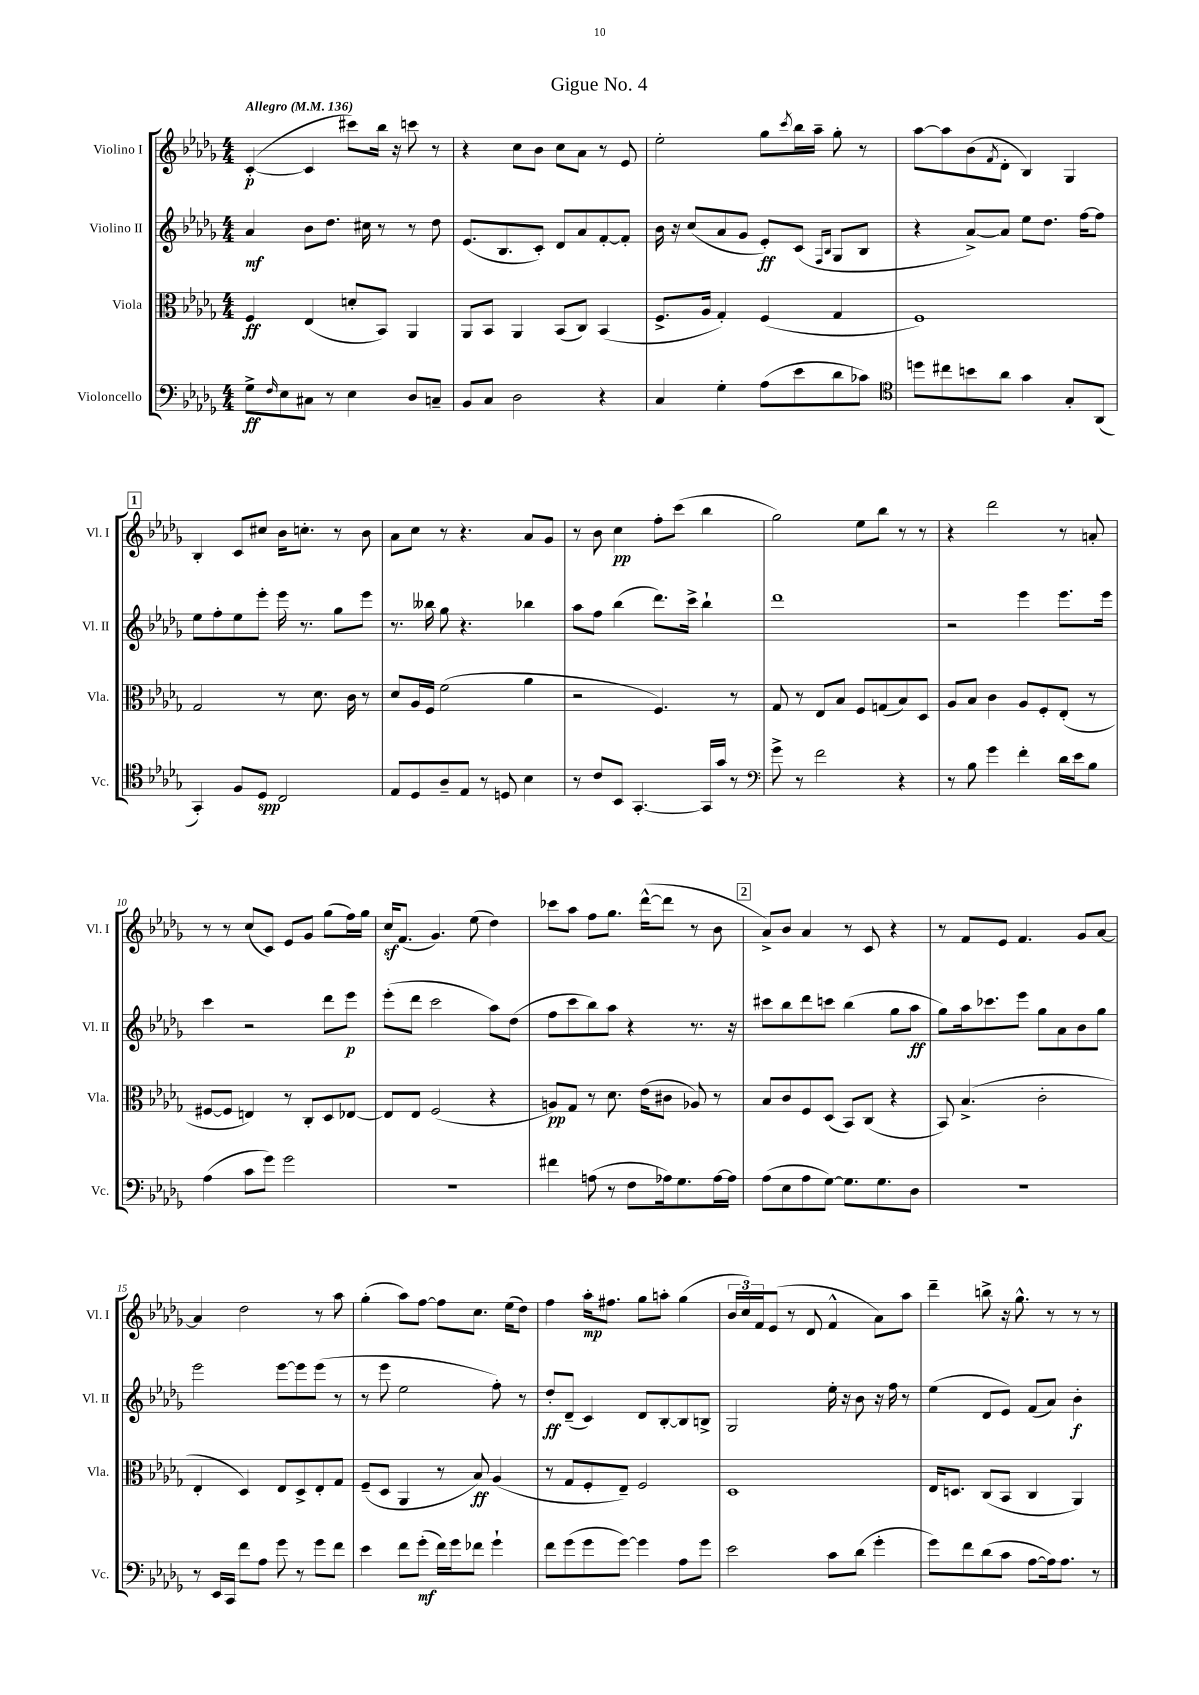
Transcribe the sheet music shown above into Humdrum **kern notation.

**kern	**dynam	**kern	**dynam	**kern	**dynam	**kern	**dynam
*part4	*part4	*part3	*part3	*part2	*part2	*part1	*part1
*staff4	*staff4	*staff3	*staff3	*staff2	*staff2	*staff1	*staff1
*I"Violoncello	*	*I"Viola	*	*I"Violino II	*	*I"Violino I	*
*I'Vc.	*	*I'Vla.	*	*I'Vl. II	*	*I'Vl. I	*
*clefF4	*	*clefC3	*	*clefG2	*	*clefG2	*
*k[b-e-a-d-g-]	*	*k[b-e-a-d-g-]	*	*k[b-e-a-d-g-]	*	*k[b-e-a-d-g-]	*
*M4/4	*	*M4/4	*	*M4/4	*	*M4/4	*
*MM136	*	*MM136	*	*MM136	*	*MM136	*
=1	=1	=1	=1	=1	=1	=1	=1
!	!	!	!	!	!	!LO:TX:a:B:t=Allegro	!
8G-^\L	ff	4F/	ff	4a-/	mf	([4c'/	p
16qqF/	.	.	.	.	.	.	.
8E-\	.	.	.	.	.	.	.
8C#X\J	.	(4E-/	.	8b-\L	.	4c/]	.
8r	.	.	.	8.dd-\J	.	.	.
4E-\	.	8dn'/L	.	.	.	8ccc#X\L)	.
.	.	.	.	16cc#X\	.	.	.
.	.	8BB-/J)	.	8r	.	16bb-\Jk	.
.	.	.	.	.	.	16r	.
8D-/L	.	4AA-/	.	8r	.	8cccn\	.
8Cn~/J	.	.	.	8dd-\	.	8r	.
=2	=2	=2	=2	=2	=2	=2	=2
8BB-/L	.	8AA-/L	.	(8.e-/L	.	4r	.
8C/J	.	8BB-/J	.	.	.	.	.
.	.	.	.	8.B-/	.	.	.
2D-\	.	4AA-/	.	.	.	8cc\L	.
.	.	.	.	8c'/J)	.	8b-\J	.
.	.	(8BB-/L	.	8d-/L	.	8cc\L	.
.	.	8C/J)	.	8a-/	.	8a-\J	.
4r	.	(4BB-/	.	[8f'/	.	8r	.
.	.	.	.	8f'/J]	.	8e-/	.
=3	=3	=3	=3	=3	=3	=3	=3
4C/	.	8.F^/L	.	16b-\	.	2ee-'\	.
.	.	.	.	16r	.	.	.
.	.	.	.	(8cc/L	.	.	.
.	.	16A-/Jk	.	.	.	.	.
4G-'\	.	4G-'/)	.	8a-/	.	.	.
.	.	.	.	8g-/J	.	.	.
(8A-\L	.	(4F/	.	8e-'/L)	ff	8gg-\L	.
.	.	.	.	.	.	8qccc/	.
8e-\	.	.	.	(8c/J	.	16bb-\L	.
.	.	.	.	.	.	16aa-~\JJ	.
.	.	.	.	16qqF/LL	.	.	.
.	.	.	.	16qqB-/JJ	.	.	.
8d-\	.	4G-/	.	8G-/L	.	8gg-'\	.
8c-X\J)	.	.	.	8B-/J	.	8r	.
=4	=4	=4	=4	=4	=4	=4	=4
*clefC4	*	*	*	*	*	*	*
8ddn\L	.	1F)	.	4r	.	[8aa-\L	.
8cc#X\	.	.	.	.	.	8aa-\]	.
8bn\	.	.	.	[8a-^/L)	.	(8b-\	.
.	.	.	.	.	.	8qf/	.
8a-\J	.	.	.	8a-/J]	.	8d-'\J	.
4g-\	.	.	.	8ee-\L	.	4B-/)	.
.	.	.	.	8.dd-\J	.	.	.
8G-'/L	.	.	.	.	.	4G-/	.
.	.	.	.	[16ff\KL	.	.	.
(8AA-/J	.	.	.	8ff\J]	.	.	.
!!LO:LB:g=z
!!LO:REH:place=s1:t=1
=5	=5	=5	=5	=5	=5	=5	=5
4GG-'/)	.	2G-/	.	8ee-\L	.	4B-'/	.
.	.	.	.	8ff'\	.	.	.
8F/L	.	.	.	8ee-\	.	8c/L	.
8D-/J	spp	.	.	8eee-'\J	.	8cc#X/J	.
2C/	.	8r	.	16eee-\	.	16b-\KL	.
.	.	.	.	8.r	.	8.ccn'\J	.
.	.	8.d-\	.	.	.	.	.
.	.	.	.	8gg-\L	.	8r	.
.	.	16c\	.	.	.	.	.
.	.	8r	.	8eee-\J	.	8b-\	.
=6	=6	=6	=6	=6	=6	=6	=6
8E-/L	.	8d-/L	.	8.r	.	8a-\L	.
8D-/	.	16A-/L	.	.	.	8cc\J	.
.	.	16F/JJ	.	16bb--X\	.	.	.
8A-~/	.	(2f\	.	8gg-\	.	8r	.
8E-/J	.	.	.	4.r	.	4.r	.
8r	.	.	.	.	.	.	.
8Dn/	.	.	.	.	.	.	.
4B-\	.	4a-\	.	4bb-X\	.	8a-/L	.
.	.	.	.	.	.	8g-/J	.
=7	=7	=7	=7	=7	=7	=7	=7
8r	.	2r	.	8aa-\L	.	8r	.
8c/L	.	.	.	8ff\J	.	8b-\	.
8BB-/J	.	.	.	(4bb-\	.	4cc\	pp
[4.GG-'/	.	.	.	.	.	.	.
.	.	4.F/)	.	8.ddd-\L)	.	8ff'\L	.
.	.	.	.	.	.	(8ccc\J	.
.	.	.	.	16ccc^\Jk	.	.	.
16GG-/LL]	.	.	.	4bb-`\	.	4bb-\	.
16g-/JJ	.	.	.	.	.	.	.
8r	.	8r	.	.	.	.	.
=8	=8	=8	=8	=8	=8	=8	=8
*clefF4	*	*	*	*	*	*	*
8g-^\	.	8G-/	.	1ddd-	.	2gg-\)	.
8r	.	8r	.	.	.	.	.
2f\	.	8E-/L	.	.	.	.	.
.	.	8B-/J	.	.	.	.	.
.	.	8F/L	.	.	.	8ee-\L	.
.	.	(8Gn/	.	.	.	8bb-\J	.
4r	.	8B-/)	.	.	.	8r	.
.	.	8D-/J	.	.	.	8r	.
=9	=9	=9	=9	=9	=9	=9	=9
8r	.	8A-/L	.	2r	.	4r	.
8B-\	.	8B-/J	.	.	.	.	.
4g-\	.	4c\	.	.	.	2ddd-\	.
4f'\	.	8A-/L	.	4eee-\	.	.	.
.	.	8F'/	.	.	.	.	.
16d-\LL	.	(8E-'/J	.	8.eee-\L	.	8r	.
16e-\J	.	.	.	.	.	.	.
8B-\J	.	8r	.	.	.	8an'/	.
.	.	.	.	16eee-\Jk	.	.	.
!!LO:LB:g=z
=10	=10	=10	=10	=10	=10	=10	=10
(4A-\	.	[8F#X/L	.	4ccc\	.	8r	.
.	.	8F#/J]	.	.	.	8r	.
8c\L	.	4En/)	.	2r	.	(8cc/L	.
8g-\J)	.	.	.	.	.	8c/J)	.
2g-\	.	8r	.	.	.	8e-/L	.
.	.	8C'/L	.	.	.	8g-/J	.
.	.	8D-/	.	8ddd-\L	.	(8gg-\L	.
.	.	[8E-X/J	.	8eee-\J	p	16ff\L)	.
.	.	.	.	.	.	16gg-\JJ	.
=11	=11	=11	=11	=11	=11	=11	=11
1r	.	8E-/L]	.	(8eee-'\L	.	16ccz/KL	.
.	.	.	.	.	.	(8.f/J	.
.	.	8E-/J	.	8ddd-\J	.	.	.
.	.	(2F/	.	2ccc\	.	4.g-/)	.
.	.	.	.	.	.	(8ee-\	.
.	.	4r	.	8aa-\L)	.	4dd-\)	.
.	.	.	.	(8dd-\J	.	.	.
=12	=12	=12	=12	=12	=12	=12	=12
4f#X\	.	8An/L)	pp	8ff\L	.	8ccc-X\L	.
.	.	8G-/J	.	8ccc\	.	8aa-\J	.
(8An\	.	8r	.	8bb-\)	.	8ff\L	.
8r	.	8.d-\	.	8aa-\J	.	8.gg-\J	.
8F\L	.	.	.	4r	.	.	.
.	.	(16e-\KL	.	.	.	([16ddd-^^\KL	.
16A-X\k)	.	8c#X\J	.	.	.	8ddd-\J]	.
8.G-\	.	.	.	.	.	.	.
.	.	8A-X/)	.	8.r	.	8r	.
[16A-\L	.	8r	.	.	.	8b-\	.
16A-\JJ]	.	.	.	16r	.	.	.
!!LO:REH:place=s1:t=2
=13	=13	=13	=13	=13	=13	=13	=13
(8A-\L	.	8B-/L	.	8ccc#X\L	.	8a-^/L)	.
8E-\	.	8c/	.	8bb-\	.	8b-/J	.
8A-\	.	8F/	.	8ddd-\	.	4a-/	.
[8G-\J)	.	(8D-/J	.	8cccn\J	.	.	.
8.G-\L]	.	8BB-/L)	.	(4bb-\	.	8r	.
.	.	(8C/J	.	.	.	8c/	.
8.G-\	.	.	.	.	.	.	.
.	.	4r	.	8gg-\L	.	4r	.
8D-\J	.	.	.	8aa-\J	ff	.	.
=14	=14	=14	=14	=14	=14	=14	=14
1r	.	8BB-/)	.	8gg-\L)	.	8r	.
.	.	(4.B-^/	.	16aa-\k	.	8f/L	.
.	.	.	.	8.ccc-X\	.	.	.
.	.	.	.	.	.	8e-/J	.
.	.	.	.	8eee-\J	.	4.f/	.
.	.	2c'\	.	8gg-\L	.	.	.
.	.	.	.	8a-\	.	.	.
.	.	.	.	8b-\	.	8g-/L	.
.	.	.	.	8gg-\J	.	[8a-/J	.
!!LO:LB:g=z
=15	=15	=15	=15	=15	=15	=15	=15
8r	.	4E-'/	.	2eee-\	.	4a-/]	.
16EE-/LL	.	.	.	.	.	.	.
16CC/JJ	.	.	.	.	.	.	.
8f\L	.	4D-/)	.	.	.	2dd-\	.
8A-\J	.	.	.	.	.	.	.
8g-\	.	8E-/L	.	[8eee-\L	.	.	.
8r	.	8D-^/	.	8eee-\]	.	.	.
8g-\L	.	8E-'/	.	(8eee-\J	.	8r	.
8f\J	.	8G-/J	.	8r	.	8aa-\	.
=16	=16	=16	=16	=16	=16	=16	=16
4e-\	.	(8F~/L	.	8r	.	(4gg-'\	.
.	.	8D-/J	.	8eee-\	.	.	.
8f\L	.	4AA-/	.	2ee-\	.	8aa-\L)	.
(8g-'\J	mf	.	.	.	.	[8ff\J	.
16f\LL)	.	8r	.	.	.	8ff\L]	.
16g-\J	.	.	.	.	.	.	.
8f-X\J	.	8B-/)	ff	.	.	8.cc\J	.
4g-`\	.	(4A-/	.	8ff'\)	.	.	.
.	.	.	.	.	.	(16ee-\KL	.
.	.	.	.	8r	.	8dd-\J)	.
=17	=17	=17	=17	=17	=17	=17	=17
8f\L	.	8r	.	8dd-'/L	ff	4ff\	.
(8g-\	.	8G-/L	.	(8d-~/J	.	.	.
8g-\	.	8F'/	.	4c/)	.	16aa-'\KL	mp
.	.	.	.	.	.	8.ff#X\J	.
[8g-\J)	.	8E-~/J)	.	.	.	.	.
4g-\]	.	2F/	.	8d-/L	.	8gg-\L	.
.	.	.	.	[8B-'/	.	8aan'\J	.
8A-\L	.	.	.	8B-/]	.	(4gg-\	.
8g-\J	.	.	.	8Bn^/J	.	.	.
=18	=18	=18	=18	=18	=18	=18	=18
2e-\	.	1D-	.	2G-/	.	24b-/LL	.
.	.	.	.	.	.	24cc/)	.
.	.	.	.	.	.	24f/J	.
.	.	.	.	.	.	(8e-/J	.
.	.	.	.	.	.	8r	.
.	.	.	.	.	.	8d-/	.
8c\L	.	.	.	16ee-'\	.	4f^^/	.
.	.	.	.	16r	.	.	.
(8d-\J	.	.	.	8b-\	.	.	.
4g-'\	.	.	.	16r	.	8a-\L)	.
.	.	.	.	16ff\	.	.	.
.	.	.	.	8r	.	8aa-\J	.
=19	=19	=19	=19	=19	=19	=19	=19
8g-\L)	.	16E-/KL	.	(4ee-\	.	4ddd-~\	.
.	.	8.Dn/J	.	.	.	.	.
8f\	.	.	.	.	.	.	.
(8d-\	.	(8C/L	.	8d-/L	.	8bbn^\	.
8c\J	.	8BB-/J	.	8e-/J)	.	16r	.
.	.	.	.	.	.	8.gg-^^\	.
[8A-\L	.	4C/	.	(8f/L	.	.	.
16A-\k])	.	.	.	8a-/J)	.	8r	.
8.A-\J	.	.	.	.	.	.	.
.	.	4AA-/)	.	4b-'\	f	8r	.
8r	.	.	.	.	.	8r	.
==	==	==	==	==	==	==	==
*-	*-	*-	*-	*-	*-	*-	*-
